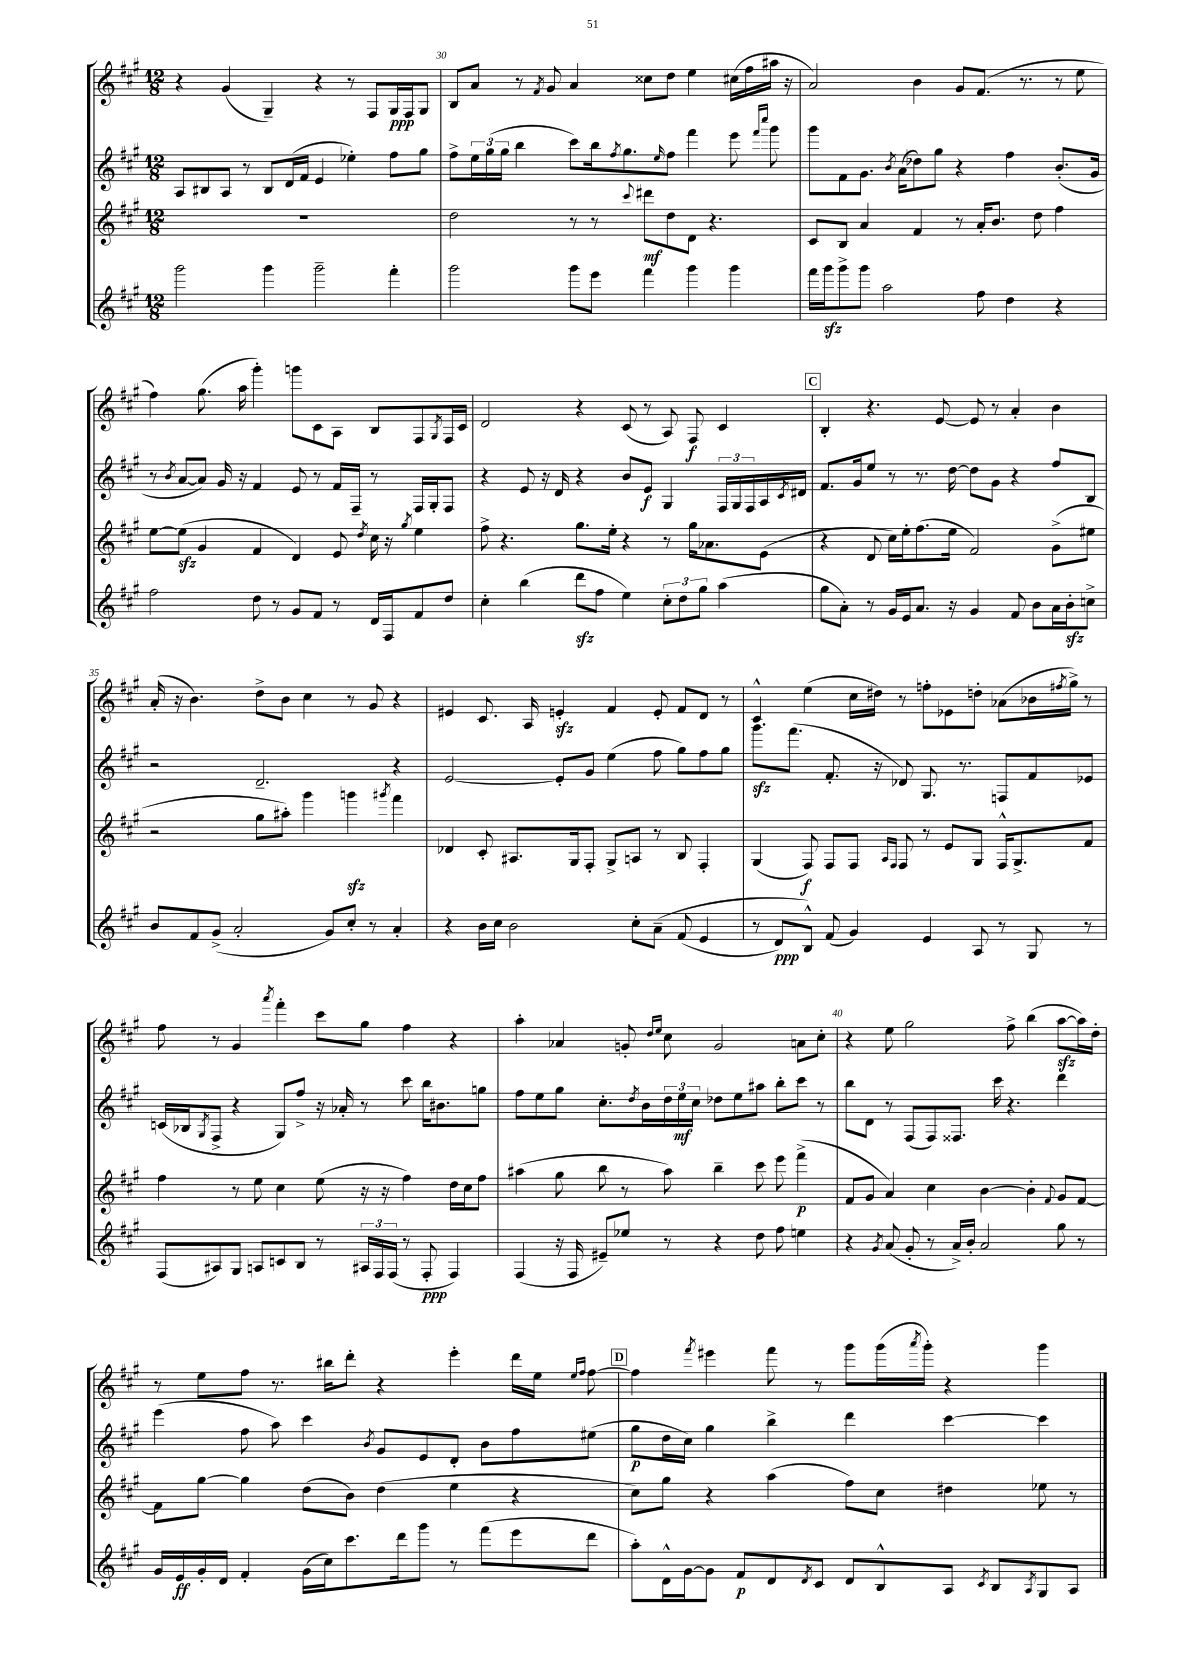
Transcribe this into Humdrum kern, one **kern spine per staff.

**kern	**kern	**kern	**kern
*staff4	*staff3	*staff2	*staff1
*clefG2	*clefG2	*clefG2	*clefG2
*k[f#c#g#]	*k[f#c#g#]	*k[f#c#g#]	*k[f#c#g#]
*M12/8	*M12/8	*M12/8	*M12/8
2ggg#	1.r	8A	4r
.	.	8B#	.
.	.	8A	(4g#
.	.	8r	.
4ggg#	.	8B#	4G#~)
.	.	(16d	.
.	.	16f#	.
2ggg#~	.	4e	4r
.	.	4ee-')	8r
.	.	.	8F#
4fff#'	.	8ff#	16G#
.	.	.	16F#
.	.	8gg#	8G#
=	=	=	=
2ggg#	2dd	8ff#^	8B
.	.	24ee	8a
.	.	(24gg#	.
.	.	24gg#	.
.	.	4bb	8r
.	.	.	8qf#
.	.	.	8g#
8ggg#	8r	8ccc#)	4a
8eee	8r	16bb	.
.	.	8qff#	.
.	.	8.gg#	.
.	8qqccc#	.	.
4fff#	8ddd#	.	8cc##
.	.	16qqee	.
.	8dd	8ff#	8dd
4ggg#	8d	4fff#	4ee
.	4.r	.	.
4ggg#	.	8eee	(16cc#
.	.	.	16ff#
.	.	16qqfff#	.
.	.	16qqcccc#	.
.	.	8ggg#	16aa#
.	.	.	16r
=	=	=	=
16fff#	8c#	8ggg#	2a)
16ggg#	.	.	.
8ggg#^	8B	8f#	.
8ggg#	4a	8.g#	.
2aa	.	.	.
.	.	8qb	.
.	.	(16a	.
.	4f#	8dd-)	4b
.	.	8gg#	.
.	8r	4r	8g#
8ff#	16a'	.	(8.f#
.	8.b	.	.
4dd	.	4ff#	.
.	.	.	8.r
.	8dd	.	.
4r	4ff#	(8.b'	8r
.	.	.	8ee
.	.	16g#	.
=	=	=	=
2ff#	[8ee	8r	4ff#)
.	.	8qb	.
.	(8ee]	[8a	.
.	4g#	8a])	(8.gg#
.	.	16g#	.
.	.	16r	16aa
8dd	4f#	4f#	4ggg#')
8r	.	.	.
8g#	4d)	8e	8ggg
8f#	.	8r	8c#
8r	8e	16f#	8A
.	.	16F#~	.
.	8qdd	.	.
16d	16cc#	8r	8B
16F#	16r	.	.
.	8qgg#	.	.
8f#	4ee	16F#	8F#
.	.	16G#'	.
.	.	.	8qG#
8dd	.	8F#	16F#
.	.	.	16c#
=	=	=	=
4cc#'	8ff#^	4r	2d
.	4.r	.	.
(4bb	.	8e	.
.	.	16r	.
.	.	16d	.
8ddd	8.gg#	4r	4r
8ff#	.	.	.
.	16ee'	.	.
4ee)	4r	8b	(8c#
.	.	8e	8r
12cc#'	8r	4G#	8A)
12dd	.	.	.
.	16gg#	.	8F#
12gg#	.	.	.
.	8.a-	.	.
(4aa	.	24F#	4c#
.	.	24G#	.
.	.	24F#	.
.	(8e	16A	.
.	.	8qc#	.
.	.	16d#	.
=	=	=	=
8gg#	4r	8.f#	4B'
8a')	.	.	.
.	.	16g#	.
8r	8d	8ee	4.r
16g#	16cc#)	8r	.
16e	16ee'	.	.
8.a	(8.ff#	8.r	.
.	.	.	[8e
16r	16ee	[16dd	.
4g#	2f#)	8dd]	8e]
.	.	8g#	8r
8f#	.	4r	4a'
8b	.	.	.
16a	(8g#^	8ff#	4b
16b'	.	.	.
8cc^	8ee#	8B	.
=	=	=	=
8b	2r	2r	(16a'
.	.	.	16r
8f#	.	.	4.b)
(8g#^	.	.	.
2a'	.	.	.
.	8gg#	2.d~	8dd^
.	8aa#')	.	8b
.	4ggg#	.	4cc#
8g#)	.	.	.
8cc#'	4ggg	.	8r
8r	.	.	8g#
.	8qggg#	.	.
4a'	4fff#	4r	4r
=	=	=	=
4r	4d-	[2e	4e#
16b	8c#'	.	8.c#
16cc#	.	.	.
2b	8.A#	.	.
.	.	.	16A
.	.	8e']	4e'
.	16G#	.	.
.	8F#'	8g#	.
.	8G#^	(4ee	4f#
8cc#'	8A	.	.
&(8a~	8r	8ff#	8e'
(8f#	8B	8gg#)	8f#
4e	4F#'	8ff#	8d
.	.	8gg#	8r
=	=	=	=
8r	(4G#	8.ggg#	4c#^^
8d)	.	.	.
.	.	(8.fff#	.
8B^^&)	8F#)	.	(4ee
(8f#	8F#	8.f#'	.
4g#)	8F#	.	16cc#
.	.	16r	16dd#)
.	16qqA	.	.
.	16qqF#	.	.
.	8F#	8d-)	8r
4e	8r	8.G#	8ff'
.	8e	.	8e-
.	.	8.r	.
8A	8G#	.	8dd'
8r	16F#^^	8F	(8a-
.	8.G#^	.	.
8G#	.	8f#	16b-
.	.	.	8qff#
.	.	.	16gg#^)
8r	8f#	8e-	8r
=	=	=	=
(8F#	4ff#	(16c	8ff#
.	.	16B-	.
.	.	8qG#	.
8A#)	.	8F#^	8r
8G#	8r	4r	4g#
8A	8ee	.	.
.	.	.	8qaaa
8c	4cc#	8G#)	4fff#'
8B	.	8ff#^	.
8r	(8ee	16r	8ccc#
.	.	16a-'	.
24A#	16r	8r	8gg#
24F#	.	.	.
.	16r	.	.
(24F#	.	.	.
8r	4ff#)	8ccc#	4ff#
8F#'	.	16bb	.
.	.	8.b#	.
4F#)	16dd	.	4r
.	16cc#	.	.
.	8ff#	8gg	.
=	=	=	=
(4F#	(4aa#	8ff#	4aa'
.	.	8ee	.
16r	8gg#	8gg#	4a-
16F#	.	.	.
8e#~)	8bb	8.cc#'	.
8ee-	8r	.	8g'
.	.	8qdd	.
.	.	16b	.
.	.	.	16qqdd
.	.	.	16qqee
8r	8aa#)	24dd	8cc#
.	.	24ee	.
.	.	24cc#	.
4r	4bb~	8dd-	2g
.	.	8ee	.
8dd	8ccc#	8aa#	.
8ff#	8eee	8bb'	.
4ee	(4fff#^	8ccc#	8a
.	.	8r	8cc#'
=	=	=	=
4r	8f#	8bb	4r
.	8g#	8d	.
8qg#	.	.	.
(8a	4a)	8r	8ee
8g#'	.	(8F#	2gg#
8r	4cc#	8F#)	.
16a^)	.	8.F##	.
16b'	.	.	.
2a	[4b	.	.
.	.	16ccc#	.
.	.	4.r	8ff#^
.	4b']	.	(4bb
.	8qqf#	.	.
8gg#	8g#	4ddd	[8aa
8r	[8f#	.	16aa])
.	.	.	16dd'
=	=	=	=
16g#	8f#]	(4eee	8r
16e	.	.	.
16g#'	[8gg#	.	8ee
16d	.	.	.
4f#'	4gg#]	8ff#	8ff#
.	.	8aa)	8.r
(16g#	(8dd	4ccc#	.
16cc#)	.	.	16bb#
8.ccc#	8b)	.	8ddd'
.	.	8qb	.
.	(4dd	8g#	4r
16ddd	.	.	.
8ggg#	.	8e	.
8r	4ee	8d'	4eee'
(8fff#	.	8b	.
8eee	4r	8ff#	16ddd
.	.	.	16ee
.	.	.	16qqee
.	.	.	16qqff#
8ddd	.	(8ee#	[8ff#
=	=	=	=
8aa')	8cc#)	8gg#	4ff#]
16d^^	8gg#	16dd	.
[16g#	.	16cc#)	.
.	.	.	8qfff#
8g#]	4r	4gg#	4eee#
8f#	.	.	.
8d	(4aa	4bb^	8fff#
8qd	.	.	.
8c#	.	.	8r
8d	8ff#)	4ddd	8ggg#
8B^^	8cc#	.	(16ggg#
.	.	.	8qaaa
.	.	.	16ggg#')
8A	4dd#	[4ccc#	4r
8qc#	.	.	.
8B	.	.	.
8qA	.	.	.
8G#	8ee-	4ccc#]	4ggg#
8A	8r	.	.
==	==	==	==
*-	*-	*-	*-
